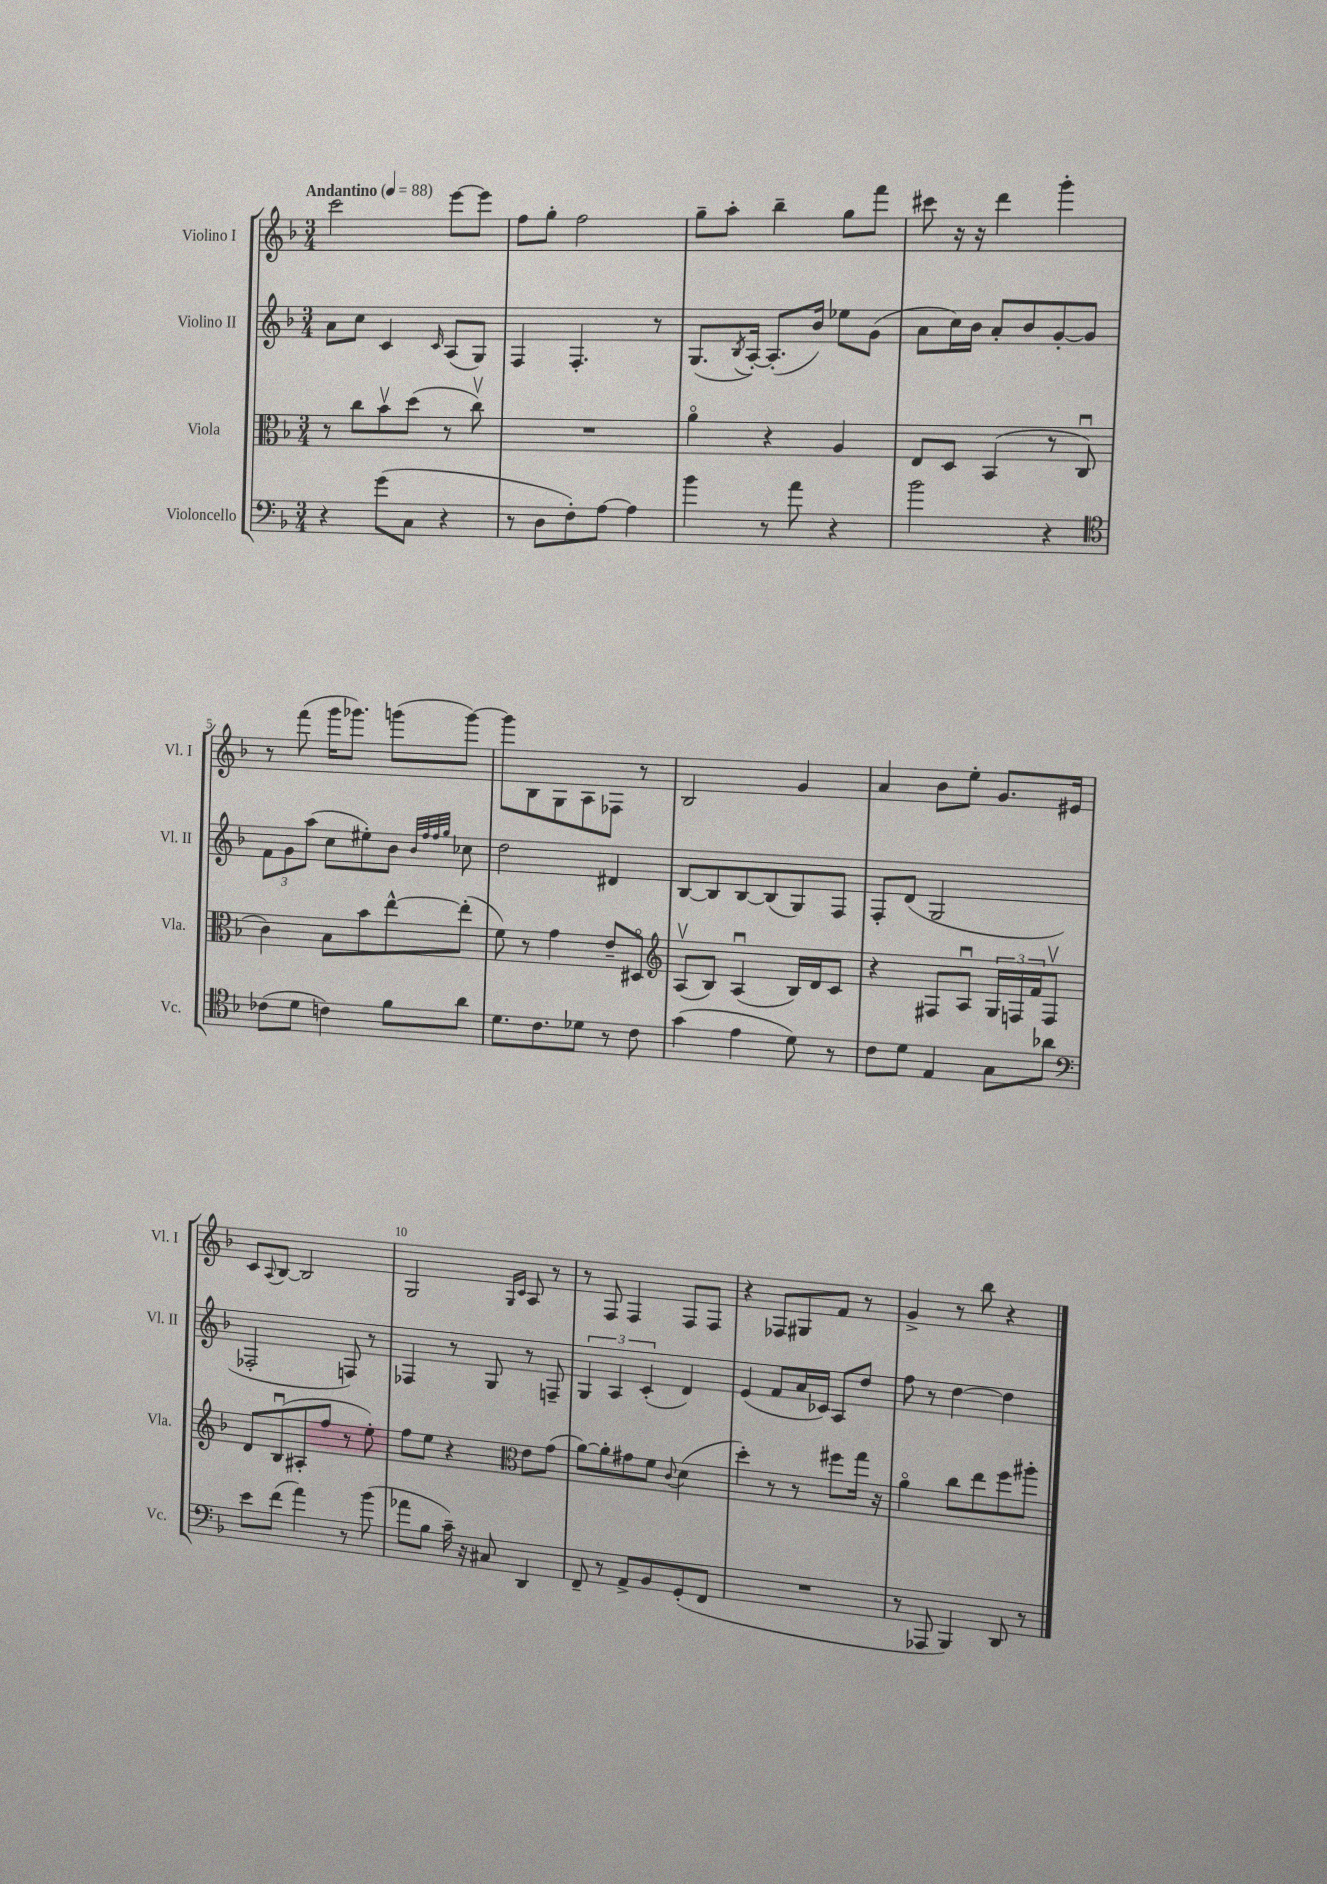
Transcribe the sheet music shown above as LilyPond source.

<<
\new StaffGroup <<
\new Staff = "s0" \with { instrumentName = "Violino I" shortInstrumentName = "Vl. I" } {
    \clef treble \key f \major \numericTimeSignature \time 3/4 \tempo "Andantino" 4 = 88
    c'''2 e'''8~ e'''8 |
    f''8 g''8-. f''2 |
    g''8-- a''8-. bes''4-- g''8 f'''8 |
    cis'''8 r16 r16 d'''4 g'''4-. |
    r8 f'''8( g'''16 ges'''8.) g'''8( g'''8~) |
    g'''8 bes8 g8 a8 fes8 r8 |
    bes2 g'4 |
    a'4 bes'8 e''8-. g'8. eis'16 |
    c'8 \appoggiatura { a8 } bes8~ bes2 |
    g2 \grace { g16 c'16 } a8 r8 |
    r8 f8 f4 f8 f8 |
    r4 fes8 gis8 f'8 r8 |
    g'4-> r8 bes''8 r4 \bar "|." |
}
\new Staff = "s1" \with { instrumentName = "Violino II" shortInstrumentName = "Vl. II" } {
    \clef treble \key f \major \numericTimeSignature \time 3/4
    a'8 c''8 c'4 \grace { c'16 } a8( g8) |
    f4 f4.-. r8 |
    g8.( \acciaccatura { bes8 } a16~-.) a8.-.( bes'16) ees''8 g'8( |
    a'8 c''16) bes'16 a'8-. bes'8 g'8~-. g'8 |
    \tuplet 3/2 { f'8 g'8 a''8( } c''8 eis''8-.) bes'8 \grace { bes'32 f''32 f''32 g''32 } ces''8 |
    d''2 dis'4 |
    bes8~ bes8 bes8~ bes8( g8) f8 |
    f8-. d'8( g2 |
    fes2-. f8) r8 |
    fes4 r8 g8 r8 f8-- |
    \tuplet 3/2 { g4 a4 c'4-.( } d'4) |
    e'4( f'8 a'16 ces'16) a8 d''8 |
    f''8 r8 d''4~ d''4 \bar "|." |
}
\new Staff = "s2" \with { instrumentName = "Viola" shortInstrumentName = "Vla." } {
    \clef alto \key f \major \numericTimeSignature \time 3/4
    r8 c''8 bes'8\upbow d''8( r8 c''8\upbow) |
    R2. |
    a'4\flageolet r4 a4 |
    e8 d8 bes,4( r8 c8\downbow |
    c'4) bes8 bes'8 e''8~-^ e''8-.( |
    f'8) r8 g'4 e'8-- dis8\flageolet |
    \clef treble a8\upbow( bes8) a4\downbow( bes16) d'16 c'8 |
    r4 fis8 a8\downbow \tuplet 3/2 { g16 f16 f'16 } f8\upbow |
    d'8 bes8\downbow( ais8-. f''8 r8 e''8-.) |
    f''8 e''8 r4 \clef alto e'8 g'8( |
    a'8~) a'8-. gis'8 f'8 \appoggiatura { c'8 } d'4( |
    d''4-.) r8 r8 fis''8 g''16 r16 |
    a'4\flageolet c''8 e''8 f''8 ais''8-. \bar "|." |
}
\new Staff = "s3" \with { instrumentName = "Violoncello" shortInstrumentName = "Vc." } {
    \clef bass \key f \major \numericTimeSignature \time 3/4
    r4 g'8( c8 r4 |
    r8 d8 f8-.) a8~ a4 |
    bes'4 r8 a'8 r4 |
    bes'2 r4 |
    \clef tenor ces'8( d'8 c'4) f'8 a'8 |
    d'8. c'8. des'8 r8 c'8 |
    g'4( e'4 d'8) r8 |
    c'8 d'8 e4 g8 aes'8 |
    \clef bass e'8 f'8( a'4) r8 bes'8( |
    aes'8 bes8 c'16--) r16 cis8 d,4 |
    f,8-- r8 a,8-> bes,8 g,8-.( f,8 |
    R2. |
    r8 aes,,8 bes,,4) d,8 r8 \bar "|." |
}
>>
>>
\layout { \context { \Score \override BarNumber.break-visibility = ##(#f #t #t) barNumberVisibility = #(every-nth-bar-number-visible 5) } }
